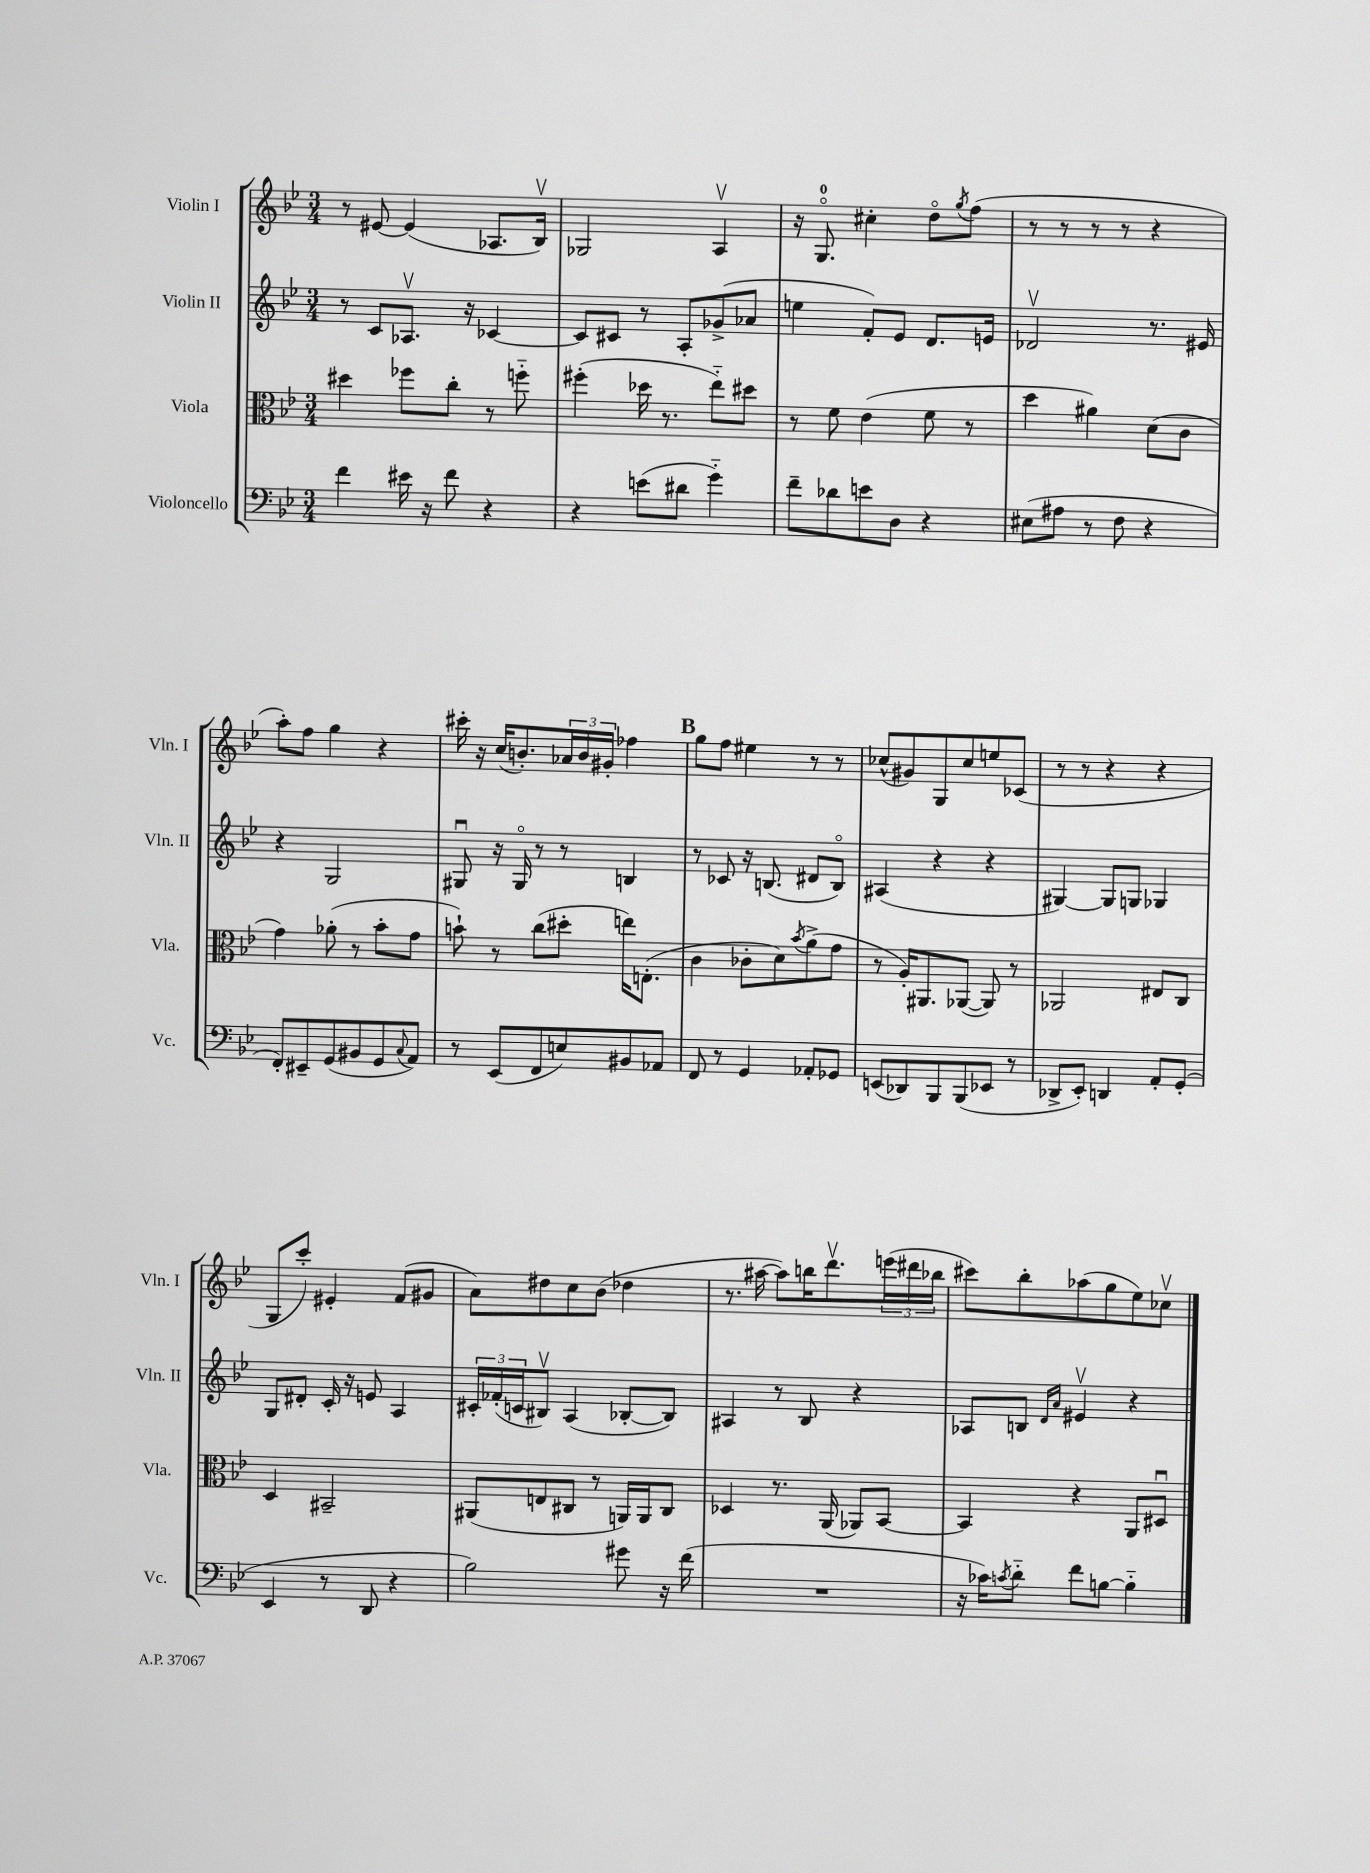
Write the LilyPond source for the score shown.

<<
\new StaffGroup <<
\new Staff = "s0" \with { instrumentName = "Violin I" shortInstrumentName = "Vln. I" } {
    \clef treble \key bes \major \numericTimeSignature \time 3/4
    r8 eis'8~ eis'4( aes8. bes16\upbow) |
    ges2 a4\upbow |
    r16 g8.-0\flageolet cis''4-. d''8\flageolet \acciaccatura { g''8 } f''8( |
    r8 r8 r8 r8 r4 |
    a''8-.) f''8 g''4 r4 |
    cis'''16-. r16 c''16( b'8.-.) \tuplet 3/2 { aes'16 b'16 gis'16-. } fes''4 |
    \mark \markup { \bold "B" } g''8 f''8 eis''4 r8 r8 |
    ces''8-^( gis'8) g8 ces''8 e''8 ces'8( |
    r8 r8 r4 r4 |
    g8 c'''8-.) eis'4-. f'8( gis'8 |
    a'8) dis''8 c''8 bes'8( des''4 |
    r8. ais''16~ ais''8) b''16 d'''8.\upbow \tuplet 3/2 { e'''16( dis'''16 bes''16 } |
    cis'''8) bes''8-. aes''8( g''8 ees''8) ces''8\upbow \bar "|." |
}
\new Staff = "s1" \with { instrumentName = "Violin II" shortInstrumentName = "Vln. II" } {
    \clef treble \key bes \major \numericTimeSignature \time 3/4
    r8 c'8 aes8.\upbow r16 ces'4~ |
    ces'8 cis'8 r8 a8-. ges'8->( aes'8 |
    e''4 f'8-.) ees'8 d'8. e'16 |
    des'2\upbow r8. eis'16 |
    r4 g2 |
    gis8\downbow r16 gis16\flageolet r8 r8 b4 |
    \mark \markup { \bold "B" } r8 ces'8 r16 b8.( dis'8 b8\flageolet) |
    ais4( r4 r4 |
    gis4~) gis8 g8 ges4 |
    g8 dis'8-. c'16-. r16 e'8 a4 |
    \tuplet 3/2 { cis'16-. fes'16-.( c'16 } bis8\upbow) a4( bes8~-. bes8) |
    ais4 r8 bes8 r4 |
    aes8 b8 \grace { d'16 a'16 } eis'4\upbow r4 \bar "|." |
}
\new Staff = "s2" \with { instrumentName = "Viola" shortInstrumentName = "Vla." } {
    \clef alto \key bes \major \numericTimeSignature \time 3/4
    dis''4 fes''8 c''8-. r8 f''8-_ |
    fis''4-.( des''16 r8. ees''8-_) dis''8 |
    r8 f'8 ees'4( f'8 r8 |
    d''4 ais'4) d'8( c'8 |
    g'4) aes'8-.( r8 bes'8-. g'8 |
    b'8-!) r8 c''8( dis''8-. e''16) e8.-.( |
    \mark \markup { \bold "B" } c'4 ces'8-. d'8) \acciaccatura { bes'8 } a'8->( g'8 |
    r8 a16-.) ais,8. aes,8~( aes,8) r8 |
    aes,2 eis8 c8 |
    d4 bis,2-- |
    ais,8( e8 cis8 r8 a,16) a,16 cis8 |
    des4 r8. a,16( aes,8) bes,8~ |
    bes,4 r4 a,8 dis8\downbow \bar "|." |
}
\new Staff = "s3" \with { instrumentName = "Violoncello" shortInstrumentName = "Vc." } {
    \clef bass \key bes \major \numericTimeSignature \time 3/4
    f'4 eis'16 r16 f'8 r4 |
    r4 e'8( dis'8 g'4-_) |
    f'8-- des'8 e'8 d8 r4 |
    eis8( ais8 r8 f8 r4 |
    f,8-.) eis,8-- g,8( bis,8 g,8 \appoggiatura { c8 } a,8) |
    r8 ees,8( f,8 e8) bis,8 aes,8 |
    \mark \markup { \bold "B" } f,8 r8 g,4 aes,8-. ges,8 |
    e,8( des,8) bes,,8 bes,,8( ees,8 r8 |
    des,8-> ees,8-.) d,4 a,8-. g,8-.( |
    ees,4 r8 d,8 r4 |
    bes2) gis'8 r16 f'16( |
    R2. |
    r16 ces'16) \acciaccatura { c'8 } d'8-_ f'8 b8~ b4-_ \bar "|." |
}
>>
>>
\layout { \context { \Score \remove "Bar_number_engraver" } }
